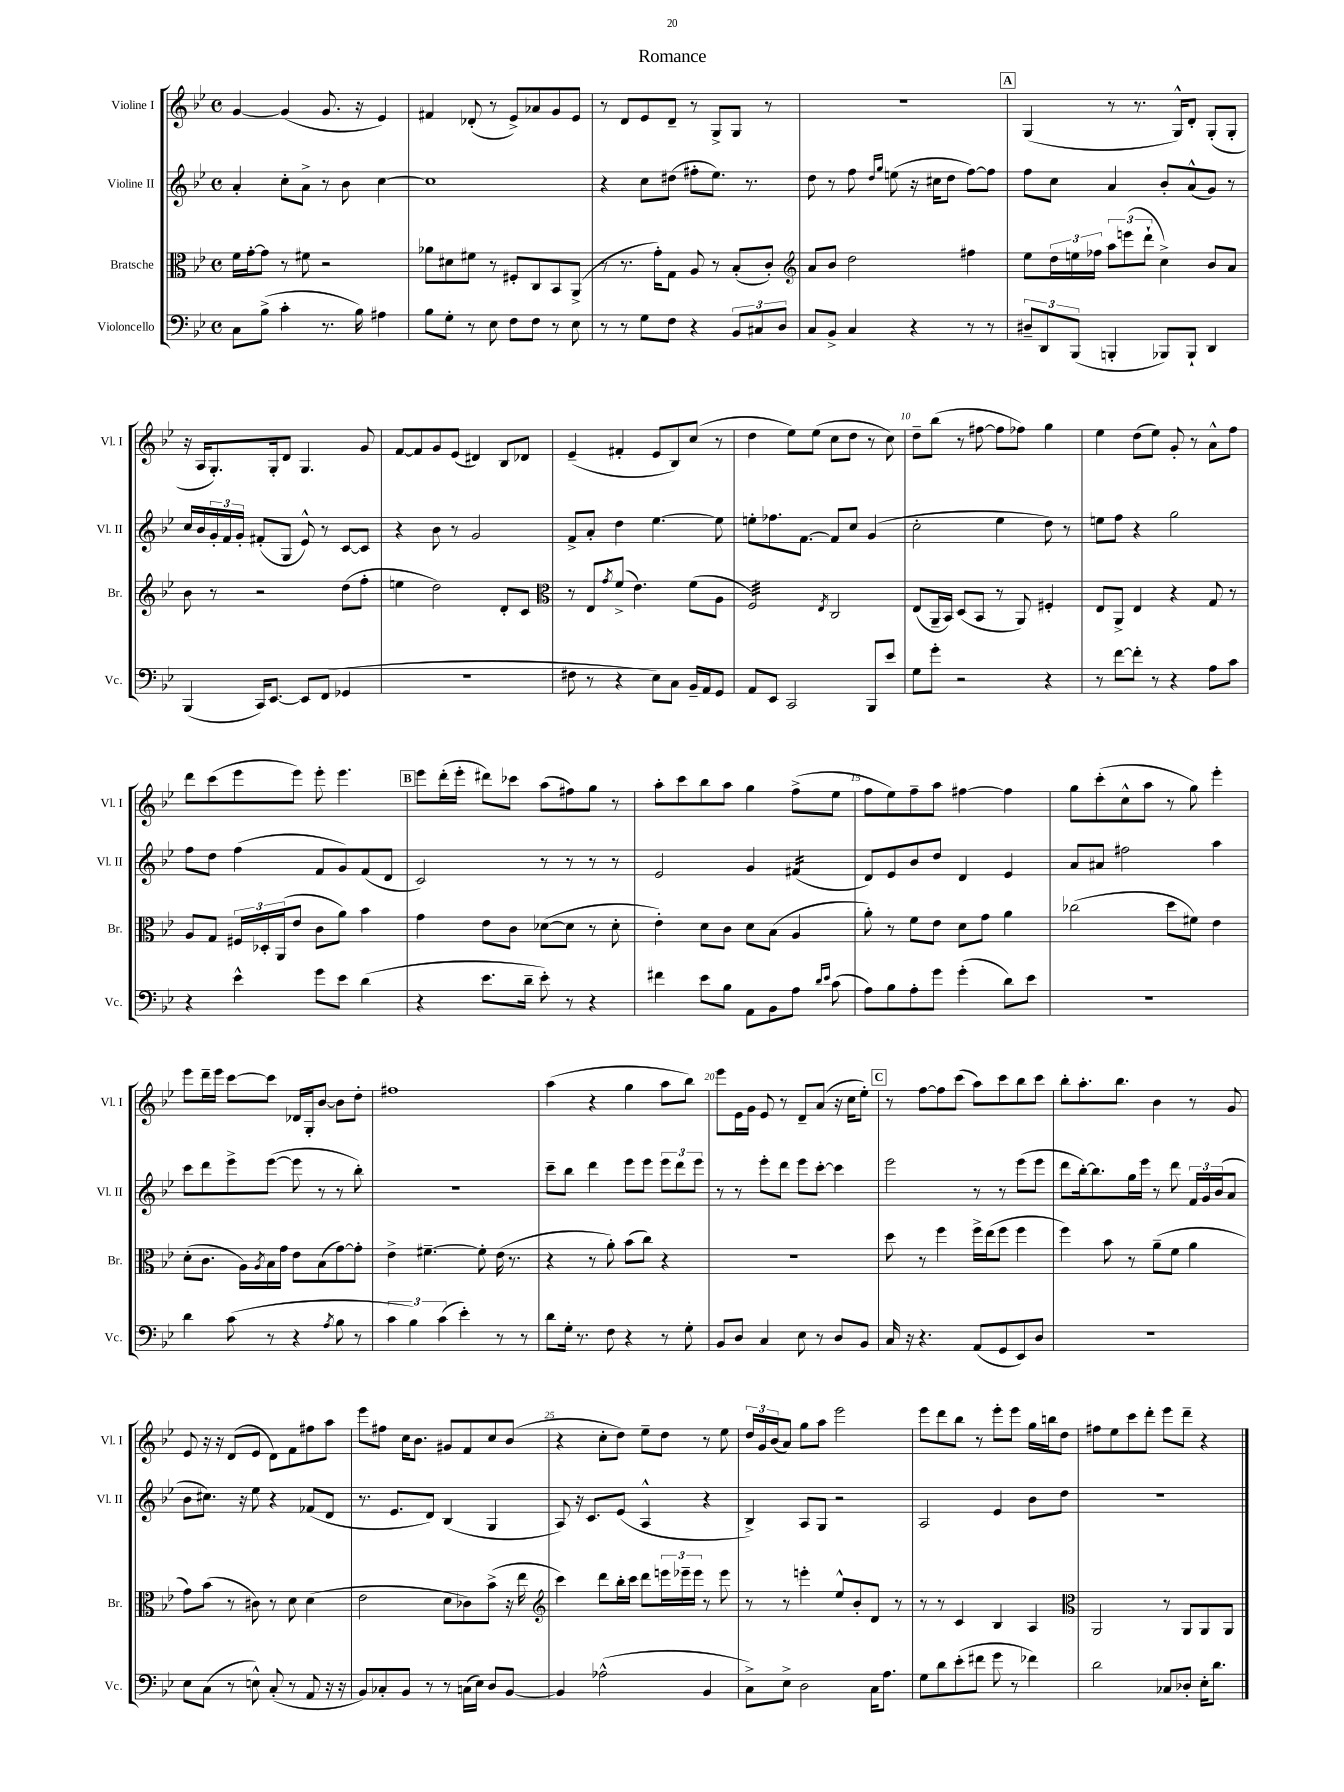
\header { title = "Romance" }
<<
\new StaffGroup <<
\new Staff = "s0" \with { instrumentName = "Violine I" shortInstrumentName = "Vl. I" } {
    \clef treble \key bes \major \defaultTimeSignature \time 4/4
    g'4~ g'4( g'8. r16 ees'4) |
    fis'4 des'8-.( r8 ees'8->) aes'8 g'8 ees'8 |
    r8 d'8 ees'8 d'8-- r8 g8-> g8 r8 |
    R1 |
    \mark \markup { \box "A" } g4( r8 r8. g16-^) d'8-. g8-.( g8-. |
    r16 a16 g8.-.) g16-. d'8 g4. g'8 |
    f'8~ f'8 g'8 ees'8( dis'4) bes8 des'8 |
    ees'4--( fis'4-. ees'8 bes8) c''8( r8 |
    d''4 ees''8) ees''8( c''8 d''8 r8 c''8) |
    d''8-- bes''8( r8 fis''8~ fis''8 fes''8) g''4 |
    ees''4 d''8( ees''8) g'8-. r8 a'8-^ f''8 |
    d'''8 c'''8( ees'''8 ees'''8) ees'''8-. ees'''4. |
    \mark \markup { \box "B" } ees'''8 d'''16-.( ees'''16-. dis'''8) ces'''8 a''8( fis''8) g''8 r8 |
    a''8-. c'''8 bes''8 a''8 g''4 f''8->( ees''8 |
    f''8 ees''8) f''8-- a''8 fis''4~ fis''4 |
    g''8 c'''8-.( c''8-^ a''8 r8 g''8) ees'''4-. |
    ees'''8 d'''16-- ees'''16 c'''8~ c'''8 des'16 g16-. bes'8~ bes'8 d''8-. |
    fis''1 |
    a''4( r4 g''4 a''8 bes''8) |
    ees'''8 ees'16 g'16 ees'8 r8 d'8-- a'8( r16 c''16 ees''8-.) |
    \mark \markup { \box "C" } r8 f''8~ f''8 c'''8( a''8) c'''8 bes''8 c'''8 |
    bes''8-. a''8.-. bes''8. bes'4 r8 g'8 |
    ees'8 r16 r16 d'8( ees'8 d'8) f'8 fis''8 a''8 |
    ees'''8 fis''8 c''16 bes'8. gis'8 f'8 c''8 bes'8( |
    r4 c''8-. d''8) ees''8-- d''8 r8 ees''8 |
    \tuplet 3/2 { d''16 g'16 bes'16( } a'8) g''8 a''8 ees'''2 |
    ees'''8 d'''8 bes''8 r8 ees'''8-. ees'''8 g''16 b''16 d''8 |
    fis''8 ees''8 c'''8 d'''8-. ees'''8 d'''8-- r4 \bar "|." |
}
\new Staff = "s1" \with { instrumentName = "Violine II" shortInstrumentName = "Vl. II" } {
    \clef treble \key bes \major \defaultTimeSignature \time 4/4
    a'4-. c''8-. a'8-> r8 bes'8 c''4~ |
    c''1 |
    r4 c''8 dis''8( fis''8-. ees''8.) r8. |
    d''8 r8 f''8 \grace { d''16 g''16 } e''8( r16 cis''16 d''8 f''8~) f''8 |
    \mark \markup { \box "A" } f''8 c''8 a'4 bes'8-. a'8-^( g'8) r8 |
    c''16 bes'16 \tuplet 3/2 { g'16-. f'16 g'16-. } fis'8-.( g8 ees'8-^) r8 c'8~ c'8 |
    r4 bes'8 r8 g'2 |
    f'8-> a'8-. d''4 ees''4.~ ees''8 |
    e''8-. fes''8. f'8.~ f'8 c''8 g'4( |
    c''2-. ees''4 d''8) r8 |
    e''8 f''8 r4 g''2 |
    f''8 d''8 f''4( f'8 g'8) f'8( d'8 |
    \mark \markup { \box "B" } c'2) r8 r8 r8 r8 |
    ees'2 g'4 fis'4:16( |
    d'8) ees'8 bes'8 d''8 d'4 ees'4 |
    a'8 ais'8 fis''2 a''4 |
    c'''8 d'''8 ees'''8-> ees'''8~( ees'''8 r8 r8 bes''8-.) |
    R1 |
    c'''8-- bes''8 d'''4 ees'''8 ees'''8 \tuplet 3/2 { ees'''8 d'''8 ees'''8 } |
    r8 r8 ees'''8-. d'''8 ees'''8 c'''8~-. c'''4 |
    \mark \markup { \box "C" } ees'''2 r8 r8 ees'''8( ees'''8 |
    d'''8 bes''16~-.) bes''8. g''16 ees'''16 r8 d'''8 \tuplet 3/2 { f'16 g'16 bes'16( } a'8 |
    bes'8 cis''8.) r16 ees''8 r4 fes'8( d'8 |
    r8. ees'8. d'8) bes4( g4 |
    a8) r16 c'8. ees'8( a4-^ r4 |
    bes4->) a8 g8 r2 |
    a2 ees'4 bes'8 d''8 |
    R1 \bar "|." |
}
\new Staff = "s2" \with { instrumentName = "Bratsche" shortInstrumentName = "Br." } {
    \clef alto \key bes \major \defaultTimeSignature \time 4/4
    f'16 g'16~-. g'8 r8 fis'8 r2 |
    aes'8 dis'8 fis'8 r8 fis8-. c8 bes,8 a,8->( |
    r8 r8. g'16-.) g8 a8 r8 bes8-.( c'8-.) |
    \clef treble a'8 bes'8 d''2 fis''4 |
    \mark \markup { \box "A" } ees''8 \tuplet 3/2 { d''16 e''16 fes''16 } \tuplet 3/2 { a''8 e'''8( d'''8-! } c''4->) bes'8 a'8 |
    bes'8 r8 r2 d''8( f''8-. |
    e''4 d''2) d'8-. c'8 |
    \clef alto r8 ees8 \acciaccatura { g'8 } f'8->( ees'4.) f'8( a8 |
    f2:32) \acciaccatura { ees8 } c2 |
    ees8( a,16-- bes,16) d8( bes,8 r8 a,8) fis4-. |
    ees8 a,8-> ees4 r4 g8 r8 |
    a8 g8 \tuplet 3/2 { fis16 des16-. a,16( } ees'8 c'8 a'8) bes'4 |
    \mark \markup { \box "B" } g'4 ees'8 c'8 des'8~( des'8 r8 des'8-. |
    ees'4-.) d'8 c'8 d'8 bes8( a4 |
    a'8-.) r8 f'8 ees'8 d'8 g'8 a'4 |
    ces''2( d''8 fis'8) ees'4 |
    d'8-.( c'8. a16) \acciaccatura { a8 } bes16 g'16 ees'8 bes8( g'8~) g'8-. |
    ees'4-> fis'4.~-- fis'8-. ees'16( r8. |
    r4 r8 a'8-.) bes'8( c''8) r4 |
    R1 |
    \mark \markup { \box "C" } d''8 r8 f''4 f''16-> ees''16( f''8 f''4 |
    f''4) bes'8 r8 a'8--( f'8 a'4 |
    g'8) bes'8( r8 cis'8) r8 d'8 d'4( |
    ees'2 d'8 ces'8) bes'8->( r16 ees''16 |
    \clef treble c'''4) d'''8 bes''16-. c'''16 d'''8 \tuplet 3/2 { e'''16 ees'''16-- ees'''16 } r8 ees'''8 |
    r8 r8 e'''4-. ees''8-^ bes'8-. d'8 r8 |
    r8 r8 c'4 bes4 a4 |
    \clef alto a,2 r8 a,8 a,8 a,8 \bar "|." |
}
\new Staff = "s3" \with { instrumentName = "Violoncello" shortInstrumentName = "Vc." } {
    \clef bass \key bes \major \defaultTimeSignature \time 4/4
    c8 bes8->( c'4-. r8. bes16) ais4 |
    bes8 g8-. r8 ees8 f8 f8 r8 ees8 |
    r8 r8 g8 f8 r4 \tuplet 3/2 { bes,8 cis8 d8 } |
    c8 bes,8-> c4 r4 r8 r8 |
    \mark \markup { \box "A" } \tuplet 3/2 { dis8-- d,8 bes,,8( } b,,4-. bes,,8) bes,,8-! d,4 |
    bes,,4( c,16) ees,8.~ ees,8 f,8( ges,4 |
    R1 |
    fis8 r8 r4 ees8) c8 bes,16-- a,16 g,8 |
    a,8 ees,8 c,2 bes,,8 ees'8 |
    g8 g'8-. r2 r4 |
    r8 f'8~ f'8-. r8 r4 a8 c'8 |
    r4 ees'4-^ g'8 ees'8 d'4( |
    \mark \markup { \box "B" } r4 ees'8. d'16-- ees'8-.) r8 r4 |
    fis'4 ees'8 bes8 a,8 bes,8 a8 \grace { d'16 ees'16 } c'8( |
    a8) bes8 a8-. g'8 g'4-.( d'8) ees'8 |
    R1 |
    d'4 c'8( r8 r4 \acciaccatura { a8 } bes8 r8 |
    \tuplet 3/2 { c'4 bes4) c'4( } ees'4-.) r8 r8 |
    d'8 g16-. r8. f8 r4 r8 g8-. |
    bes,8 d8 c4 ees8 r8 d8 bes,8 |
    \mark \markup { \box "C" } c16 r16 r4. a,8( g,8 ees,8) d8 |
    R1 |
    ees8 c8( r8 e8-^) c8-.( r8 a,8 r16 r16 |
    bes,8) ces8-. bes,8 r8 r8 c16( ees16) d8 bes,8~ |
    bes,4 aes2-^( bes,4 |
    c8->) ees8-> d2 c16 a8. |
    g8 d'8 ees'8-.( fis'8 g'8 r8 fes'4) |
    d'2 ces8 des8-. ees16-. d'8. \bar "|." |
}
>>
>>
\layout { \context { \Score \override BarNumber.break-visibility = ##(#f #t #t) barNumberVisibility = #(every-nth-bar-number-visible 5) } }
